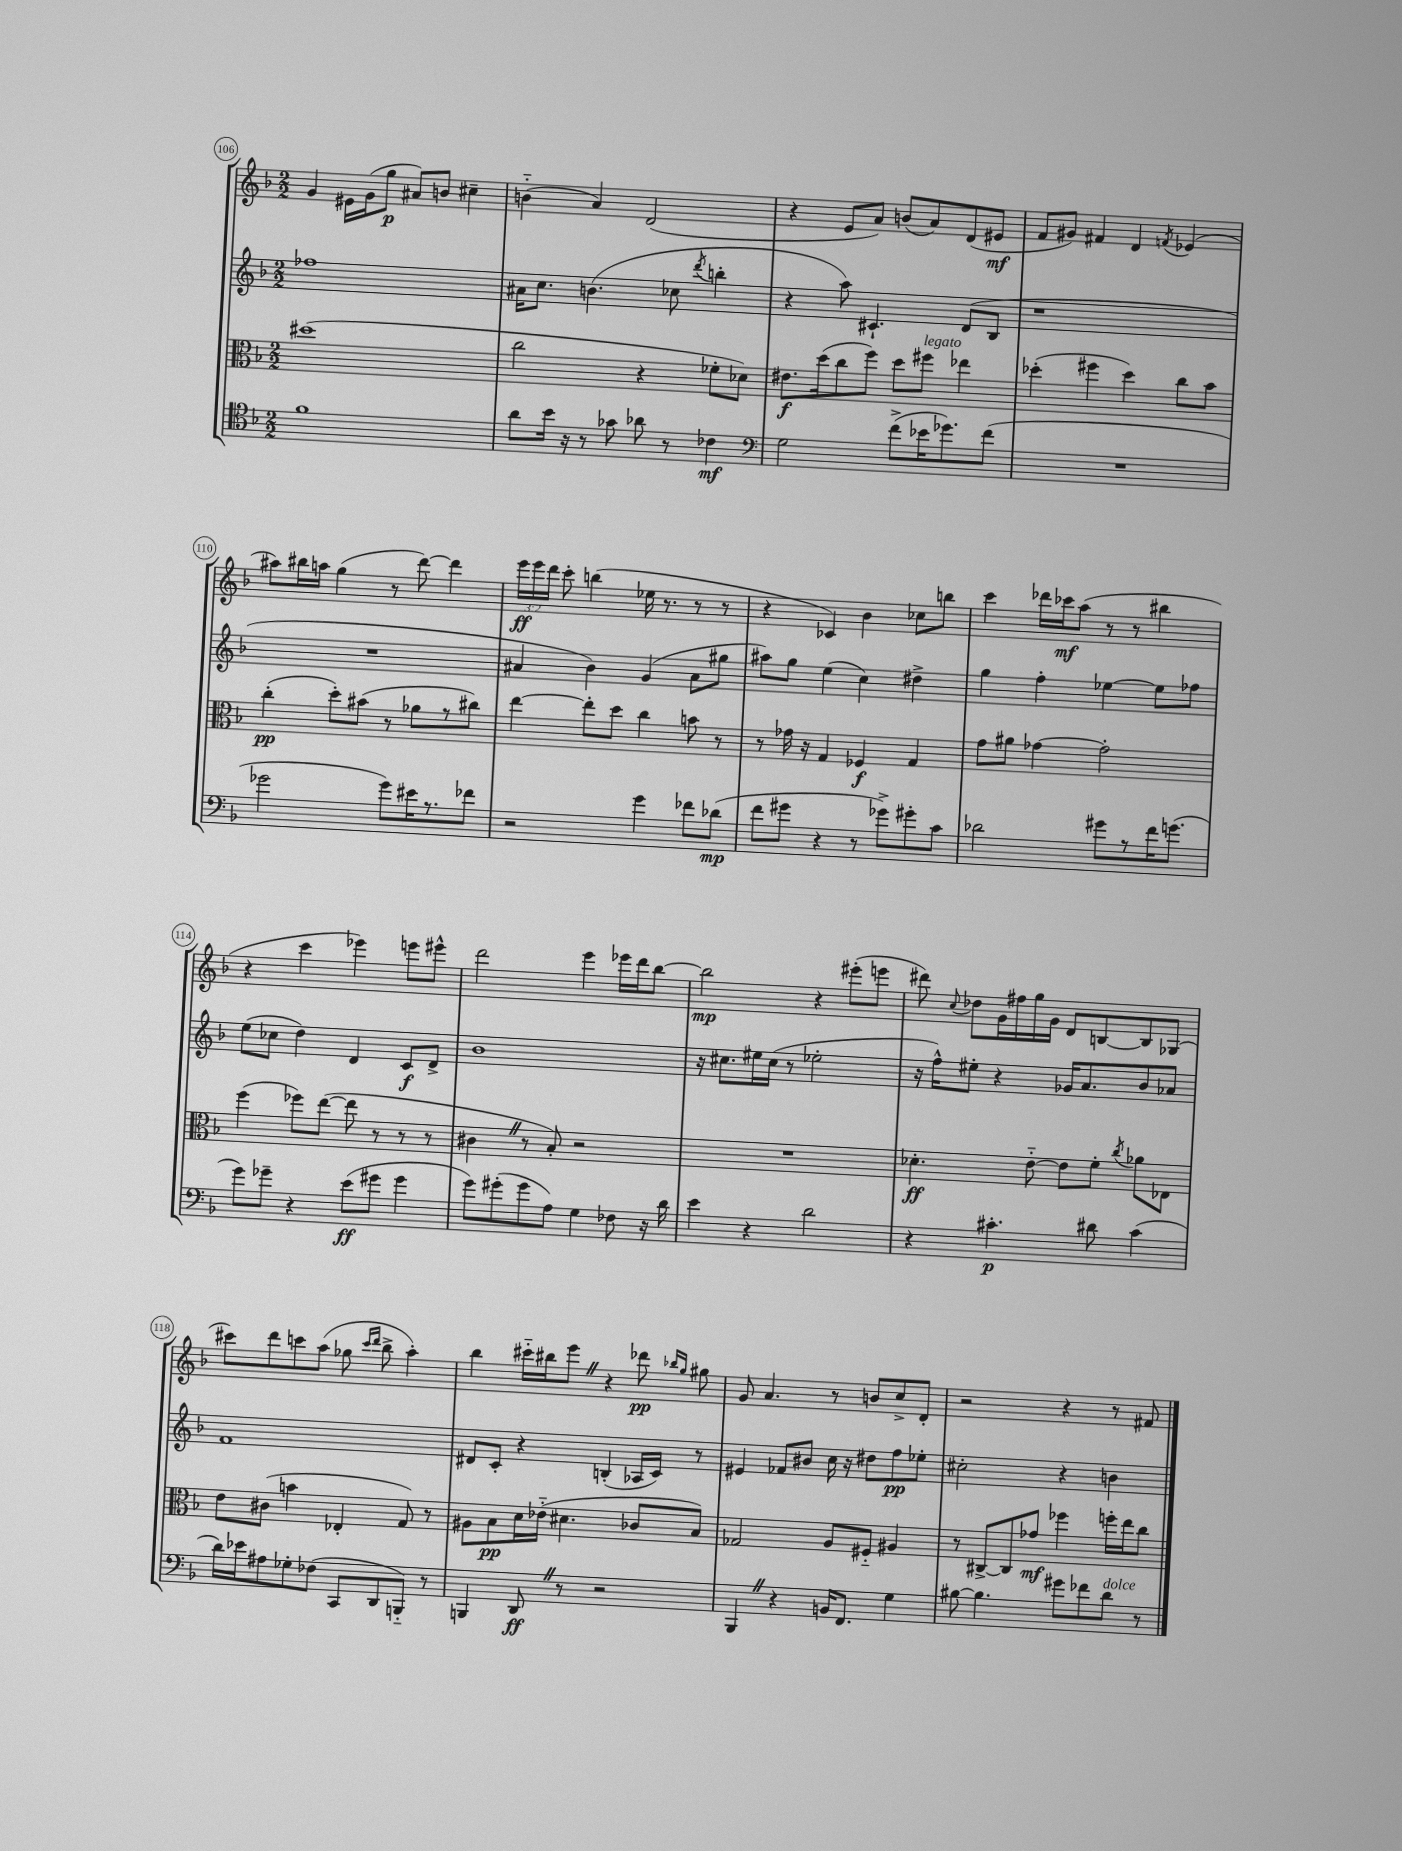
<<
\new StaffGroup <<
\new Staff = "s0" {
    \clef treble \key f \major \numericTimeSignature \time 2/2 \override Staff.TupletNumber.text = #tuplet-number::calc-fraction-text
    \autoBeamOff g'4 eis'16[ g'16( g''8]\p ais'8[) b'8] cis''4-- |
    b'4-_( a'4) d'2( |
    r4 e'8[ a'8]) b'8[( a'8) d'8( eis'8]\mf |
    f'8[ gis'8]) fis'4 d'4 \acciaccatura { f'8 } ees'4( |
    ais''8[) bis''16 a''16] g''4( r8 d'''8~) d'''4 |
    \tuplet 3/2 { e'''16[\ff e'''16 d'''16] } c'''8-. b''4( ees''16 r8. r8 r8 |
    r4 ces'4) bes'4 ces''8[ b''8] |
    c'''4 des'''16[ ces'''16\mf a''8]( r8 r8 bis''4 |
    r4 c'''4 ees'''4) e'''8[ eis'''8]-^ |
    d'''2 e'''4 ees'''16[ d'''16 bes''8]~ |
    bes''2\mp r4 eis'''8[-.( e'''8] |
    dis'''8) \appoggiatura { c''8 } des''8[ g'16 fis''16 g''16 g'16] d'8[ b8~ b8 ges8]( |
    cis'''8[) d'''8 c'''8 a''8]( ges''8 \grace { c'''16[ d'''16] } bes''8-> a''4-.) |
    bes''4 cis'''16[-_ bis''16 e'''8] \once \override BreathingSign.text = \markup { \musicglyph "scripts.caesura.straight" } \breathe r4 des'''8\pp \grace { bes''16[ g''16] } gis''8 |
    g'8 a'4. r8 b'8[ c''8-> d'8]-. |
    r2 r4 r8 fis'8 \bar "|." |
}
\new Staff = "s1" {
    \clef treble \key f \major \numericTimeSignature \time 2/2
    \autoBeamOff fes''1 |
    ais'16[ c''8.] b'4.( ces''8 \acciaccatura { d'''8 } b''4-. |
    r4 a''8) cis'4.-! d'8[( bes8] |
    r1 |
    R1 |
    ais'4 bes'4) g'4( ais'8[ gis''8] |
    ais''8[) g''8] e''4( c''4) dis''4-> |
    g''4 f''4-. ees''4~ ees''8[ fes''8] |
    e''8[( ces''8] d''4) d'4 c'8[\f d'8]-> |
    bes'1 |
    r16 cis''8.[ eis''16 cis''16]( r8 ees''2-. |
    r16 f''16[-^) eis''8]-. r4 ges'16[ a'8. bes'8 aes'8] |
    f'1 |
    dis'8[ c'8]-. r4 b4-.( aes16[ c'16]) r8 |
    eis'4 fes'8[ bis'8] c''16 r16 dis''8[ f''8\pp ees''8]-. |
    cis''2-. r4 b'4 \bar "|." |
}
\new Staff = "s2" {
    \clef alto \key f \major \numericTimeSignature \time 2/2
    \autoBeamOff dis''1( |
    c''2 r4 fes'8[-. des'8]) |
    eis'8.[\f d''16( c''8 f''8]) d''8[ fis''8]^\markup { \italic "legato" } ees''4 |
    des''4-.( fis''4 des''4) c''8[ bes'8] |
    c''4-.\pp( d''8[-.) bis'8]( r8 aes'8[ r8 cis''8]) |
    e''4~ e''8[-. d''8] c''4 b'8 r8 |
    r8 ges'16 r16 g4 fes4\f g4 |
    g'8[ ais'8] ges'4~ ges'2-. |
    f''4( fes''8[) e''8]~( e''8 r8 r8 r8 |
    cis'4 \once \override BreathingSign.text = \markup { \musicglyph "scripts.caesura.straight" } \breathe r8 bes8-.) r2 |
    R1 |
    des'4.-.\ff e'8~-_ e'8[ f'8]-. \acciaccatura { c''8 } aes'8[ ees8] |
    e'8[ cis'8]( b'4 ees4-. g8) r8 |
    ais8[ bes8\pp d'16 ees'16]-_( dis'4. ces'8[ bes8]) |
    ges2 a8[ fis8]-_ ais4 |
    r8 cis8[~-> cis8 ges'8]\mf fes''4 f''16[-. e''16 c''8] \bar "|." |
}
\new Staff = "s3" {
    \clef tenor \key f \major \numericTimeSignature \time 2/2
    \autoBeamOff f'1 |
    a'8[ bes'16] r16 r8 ges'8 aes'8 r8 ces'4\mf |
    \clef bass g2 f'8[->( ees'16 ges'8.) f'8]( |
    R1 |
    ges'2 ges'8[) eis'16 r8. fes'8] |
    r2 g'4 fes'8[ des'8]\mp( |
    f'8[ gis'8] r4 r8 ges'8[->) gis'8-. c'8] |
    des'2 gis'8[ r8 f'16 g'8.]( |
    g'8[) ges'8]-- r4 e'8[\ff( gis'8] gis'4 |
    g'8[) gis'8-.( gis'8 a8]) g4 fes8 r16 d'16 |
    e'4 r4 d'2 |
    r4 cis'4.-.\p dis'8 cis'4( |
    d'16[) ees'16 ais8 ges8-. fes8]( c,8[ d,8 b,,8]-_) r8 |
    b,,4 d,8\ff \once \override BreathingSign.text = \markup { \musicglyph "scripts.caesura.straight" } \breathe r8 r2 |
    bes,,4 \once \override BreathingSign.text = \markup { \musicglyph "scripts.caesura.straight" } \breathe r4 b,16[ f,8.] g4 |
    bis8~ bis4. gis'8[ fes'8 d'8]^\markup { \italic "dolce" } r8 \bar "|." |
}
>>
>>
\layout { \context { \Score currentBarNumber = #106 \override BarNumber.stencil = #(make-stencil-circler 0.1 0.3 ly:text-interface::print) } }
